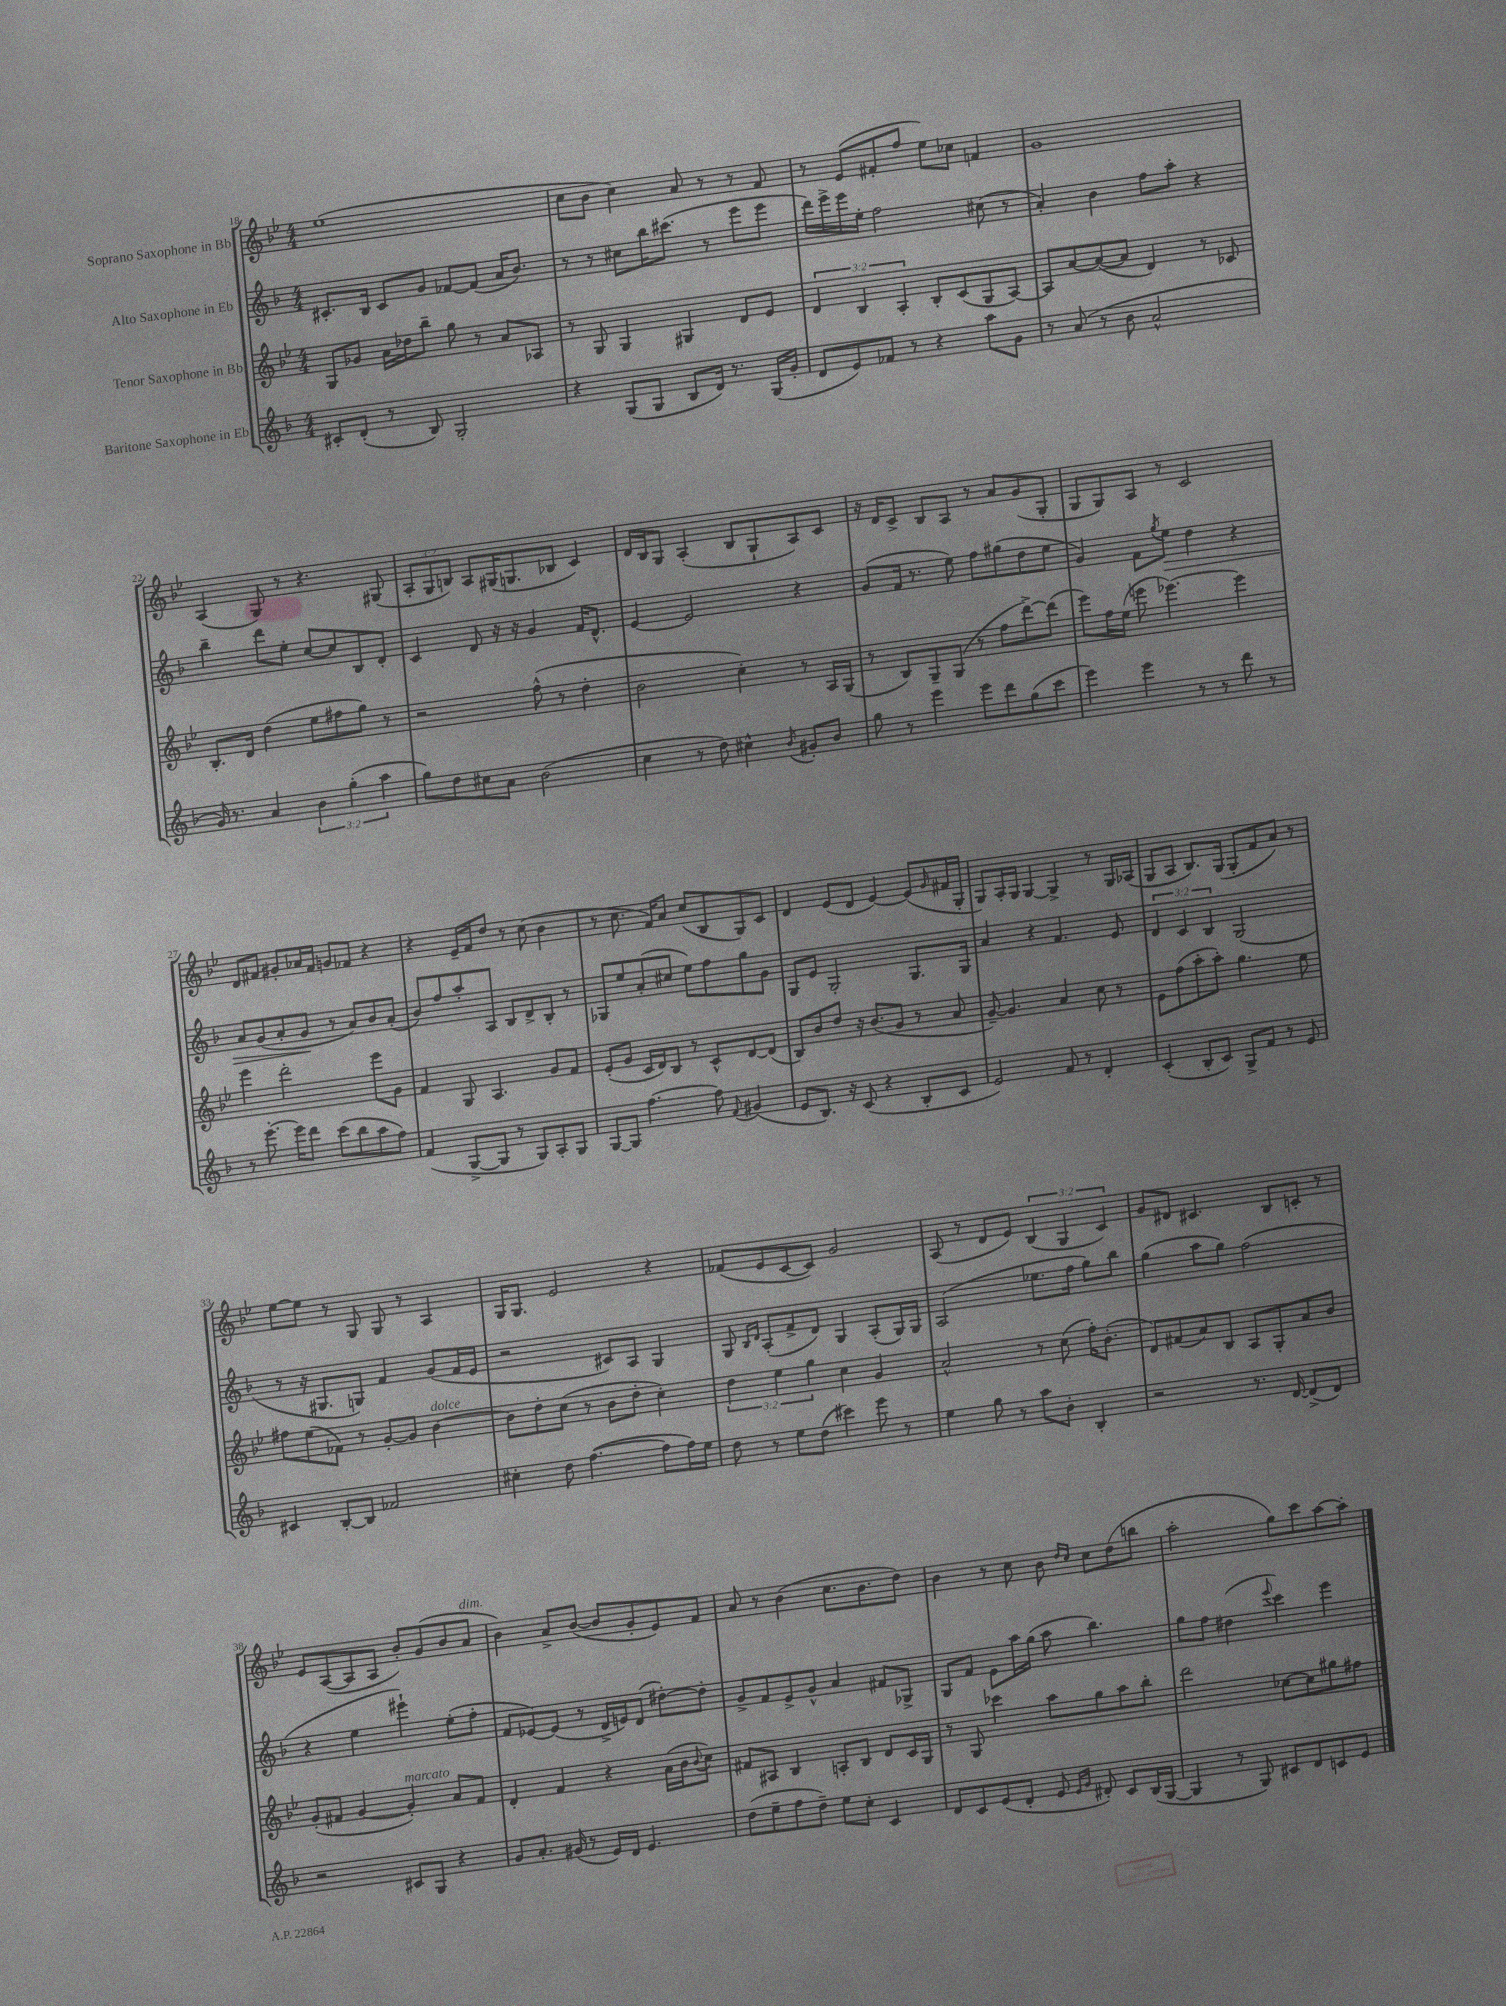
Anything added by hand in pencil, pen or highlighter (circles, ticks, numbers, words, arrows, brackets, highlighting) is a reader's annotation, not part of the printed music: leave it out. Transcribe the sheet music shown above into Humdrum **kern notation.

**kern	**kern	**kern	**dynam	**kern
*part4	*part3	*part2	*part2	*part1
*staff4	*staff3	*staff2	*staff2	*staff1
*I"Baritone Saxophone in Eb	*I"Tenor Saxophone in Bb	*I"Alto Saxophone in Eb	*	*I"Soprano Saxophone in Bb
*clefG2	*clefG2	*clefG2	*	*clefG2
*k[b-]	*k[b-e-]	*k[b-]	*	*k[b-e-]
*M4/4	*M4/4	*M4/4	*	*M4/4
=18	=18	=18	=18	=18
8c#X'/L	8G/L	8.c#X'/L	.	(1ee-
(8d'/J	8g-X/J	.	.	.
.	.	16B-/Jk	.	.
8r	16a\LL	8c#/L	.	.
.	16dd-X\J	.	.	.
8B-/)	8bb-~\J	8g/J	.	.
2G'/	8gg\	[8f-X/L	.	.
.	8r	(8f-/J]	.	.
.	8a/L	16a/KL	.	.
.	.	8.b-/J)	.	.
.	8A-X/J	.	.	.
=19	=19	=19	=19	=19
4r	8r	8r	.	8cc\L
.	8G/	8r	.	8b-\J
(8G/L	4G/	8cc#X\L	.	4cc\)
8G/J	.	16bb-\K	.	.
.	.	(8.ccc#X\J	.	.
8B-/L	4G#X/	.	.	8a/
16d/Jk)	.	8r	.	8r
8.r	.	.	.	.
.	8d/L	8eee\L	.	8r
(16G/LL	8e-/J	8eee\J	.	8f/
16g'/JJ	.	.	.	.
=20	=20	=20	=20	=20
8d/L	6d/	16ddd\LL)	.	8r
.	.	16eee^\	.	.
8e/)	.	16eee\	.	(8e-/L
.	6B-/	.	.	.
.	.	16ee'\JJ	.	.
8f-X/J	.	2ff\	.	8f#X'/
.	6A'/	.	.	.
8r	.	.	.	8ff/J
4r	8B-'/L	.	.	8ee-\L)
.	(8c/	.	.	8cc-X\J
8aa\L	8G/	(8cc#X\	.	4fn/
8g\J	[8A/J)	8r	.	.
=21	=21	=21	=21	=21
8r	8A/L]	4a'/)	.	1g
(8a/	[8a/	.	.	.
8r	(8a/_	4b-\	.	.
8b-\	8a/J]	.	.	.
2a^^/	4d/)	8ff\L	.	.
.	.	8aa'\J	.	.
.	8r	4r	.	.
.	8c-X/	.	.	.
!!LO:LB:g=z
=22	=22	=22	=22	=22
16g/)	8.B-'/L	4bb-~\	.	(4A/
8.r	.	.	.	.
.	16d/Jk	.	.	.
4a/	(4dd\	8ddd\L	.	8G/)
.	.	8ee'\J	.	8r
6b-\	8ee-\L	[8cc/L	.	4.r
.	8ff#X\	8cc/]	.	.
(6gg'\	.	.	.	.
.	8gg\J)	8B-/	.	.
6aa\	.	.	.	.
.	8r	8d'/J	.	(8G#X/
=23	=23	=23	=23	=23
8gg\L)	2r	4c/	.	12A'/L
.	.	.	.	12G/
8dd\	.	.	.	.
.	.	.	.	12Bn/J)
8cc#X\	.	8d/	.	8A/L
8a\J	.	16r	.	(16G#X/K
.	.	16r	.	8.Gn/
(2b-\	(8ff^^\	4g/	.	.
.	8r	.	.	8B-X/J
.	4dd'\	16f/KL	.	4c/)
.	.	8.d^^/J	.	.
=24	=24	=24	=24	=24
4cc\	2b-\	[4e/	.	16d/LL
.	.	.	.	16B-/J
.	.	.	.	8G/J
8r	.	2e/]	.	(4A'/
8dd\)	.	.	.	.
4cc#X^^\	4cc'\)	.	.	8B-/L
.	.	.	.	8G`/
8qb-/	.	.	.	.
8g#X'/L	8r	4r	.	8A/)
8b-/J	16A/LL	.	.	8c/J
.	(16G/JJ	.	.	.
=25	=25	=25	=25	=25
8gg\	8r	(8g/L	.	16r
.	.	.	.	16d/KL
8r	8B-/L)	16f/Jk	.	8c^/J
.	.	8.r	.	.
4eee\	8G~/	.	.	8B-/L
.	(8G/J	8ee\)	.	8A/J
8eee\L	8r	8ff\L	.	8r
8ddd\	8ff\L	(8gg#X\	.	8a/L
(8gg\	[8ddd^\)	8dd\	.	(8g/
8ccc\J	(8ddd\J]	8ee\J	.	8G'/J
=26	=26	=26	=26	=26
4eee\)	8eee-\L)	4g/)	.	8G/L
.	16ff\L	.	.	8G/)
.	(16ee-\JJ	.	.	.
4eee\	8eeen\	8f\L	.	8A/J
.	.	8qgg/	.	.
!	!	!	!LO:HP:b	!
.	[4.eee-X\)	8ee\J	>	8r
8r	.	4dd\	.	2c/
8r	.	.	.	.
8ddd\	4eee-\]	4r	.	.
8r	.	.	.	.
!!LO:LB:g=z
=27	=27	=27	=27	=27
8r	4eee-\	8a/L	.	8d/L
[8.eee'\	.	(8g/	.	8f#X/J
.	2ddd'\	8a'/	.	8g#X'/L
16eee\KL]	.	.	.	.
8ddd\J	.	8g/J	.	16a-X/L
.	.	.	.	16f#/JJ
(8ccc\L	.	8r	]	8gn/L
8bb-\	.	8a/L)	.	8f-X/J
8aa\	8eee-\L	8b-/	.	4r
8ff\J)	8g\J	(8a'/J	.	.
=28	=28	=28	=28	=28
(4f/	4f/	8b-/L)	.	4r
.	.	8ff/	.	.
[8G^/L	8G/	8aa'/	.	16e-~/LL
.	.	.	.	16f/J
8G/J]	4.A/	8A/J	.	8dd/J
8r	.	8B-/L	.	8r
8G/L)	.	8d^/	.	(8cc\
8A'/	8g/L	8B-'/J	.	4b-\
8G/J	8f/J	8r	.	.
=29	=29	=29	=29	=29
[8G/L	(8e-'/L	8G-X/L	.	8r
8G/J]	8g/J	8ee/	.	8.cc\
[4.ff\	16c/LL	(8a'/	.	.
.	16d/J)	.	.	16f/KL)
.	8B-/J	8cc#X/J	.	8a/J
.	8r	8ee\L)	.	(8cc/L
8ff\]	8c^^/L	8ff\	.	8B-/
8qqf/	.	.	.	.
(4g#X/	[8d/	8gg\	.	8G/)
.	(8d/J]	8g\J	.	8c/J
=30	=30	=30	=30	=30
8e/L	8B-/L)	8G/L	.	4d/
8.B-/J)	8b-/	8e/J	.	.
.	8dd/J	2G'/	.	(8e-/L
16r	.	.	.	.
(8c/	16r	.	.	8d/J
.	(8.b-/L	.	.	.
4r	.	.	.	[4e-/)
.	8g/J	.	.	.
8B-'/L	8r	8.G/L	.	(8e-/L]
.	.	.	.	16qqg/
8c/J	8a/	.	.	16f#X/L
.	.	16G/Jk	.	16G'/JJ
=31	=31	=31	=31	=31
2e/)	[8g~/)	4a/	.	8G/L)
.	4.g/]	.	.	16A'/L
.	.	.	.	16G/JJ
.	.	4r	.	[4G/
8f/	4a/	4.f/	.	4G^/]
8r	.	.	.	.
4d'/	8cc\	.	.	8r
.	8r	8e/	.	16G/LL
.	.	.	.	(16A-X/JJ
=32	=32	=32	=32	=32
(4c'/	8e-\L	6d/	.	8G/L
.	(8ff\	.	.	8A/J
.	.	6c/	.	.
8B-'/L	8aa'\	.	.	8.B-/L)
.	.	6B-/	.	.
8c/J)	8aa'\J)	.	.	.
.	.	.	.	(16G/Jk
8G^/L	4.gg\	(2G/	.	8G'/L
8f/J	.	.	.	8f/
8r	.	.	.	8a/J)
8e/	8ee-\	.	.	8r
!!LO:LB:g=z
=33	=33	=33	=33	=33
4c#X/	8ff#X\L	8r	.	[8ee-\L
.	(8ee-\	16r	.	8ee-\J]
.	.	8.G#X/L	.	.
[8B-'/L	8f-X\J)	.	.	8r
8B-/J]	8r	8Gn/J)	.	8G/
2f-X/	[8g'/L	4f/	.	8G/
.	8g/J]	.	.	8r
!	!LO:TX:a:i:t=dolce	!	!	!
.	[4b-\	(8g/L	.	4A/
.	.	16f/L	.	.
.	.	16e/JJ	.	.
=34	=34	=34	=34	=34
4cc#X'\	8b-\L]	2r	.	16G/KL
.	.	.	.	8.G/J
.	8dd'\	.	.	.
8dd\	(8cc\J	.	.	2e-/
([4.ff\	8r	.	.	.
.	8b-\L	8c#X/L)	.	.
.	8dd'\J	8A/J	.	.
8ff\L]	4cc'\)	4G/	.	4r
16ff\L)	.	.	.	.
16ee\JJ	.	.	.	.
=35	=35	=35	=35	=35
8dd\	6dd\	8G/	.	(8f-X/L
.	.	16qqB-/LL	.	.
.	.	16qqd/JJ	.	.
8r	.	(8A'/L	.	8e-/
.	6ee-\	.	.	.
8ee\L	.	8f^/	.	[8c/
.	6gg\	.	.	.
(8dd\J	.	8d/J)	.	8c/J])
4ccc#X\)	4cc\	4G/	.	2g/
8eee\	4g/	(8A'/L	.	.
8r	.	16G/L)	.	.
.	.	16G/JJ	.	.
=36	=36	=36	=36	=36
4ee\	2a^^/	(2A/	.	(8A/
.	.	.	.	8r
8gg\	.	.	.	8d/L
8r	.	.	.	8e-/J)
8aa\L	8r	8.ee-X\L	.	(6B-/
8b-'\J	(8cc\	.	.	.
.	.	.	.	6G/
.	.	16ff\Jk	.	.
4B-'/	16ff'\KL)	8gg\L)	.	.
.	(8.b-'\J	.	.	.
.	.	.	.	6c/)
.	.	8bb-\J	.	.
=37	=37	=37	=37	=37
2r	8d/L)	(4gg\	.	8g/L
.	(8f#X/	.	.	8d#X/J
.	8a/)	8aa\L	.	4.c#X/
.	8B-/J	8gg\J)	.	.
8.r	8A/L	(2ff\	.	.
.	8G'/	.	.	8B-/L
[16d/	.	.	.	.
(8d^/L]	8a/	.	.	8cn'/J
8d/J)	8b-/J	.	.	8r
!!LO:LB:g=z
=38	=38	=38	=38	=38
2r	(8g'/L	4r	.	8e-/L
.	8f#X/J	.	.	([8A/
.	[4g/	4ee\	.	8A/]
.	.	.	.	8A/J
!	!LO:TX:a:i:t=marcato	!	!	!
8c#X/L	4g'/])	4eee#X`\)	.	8b-'/L)
8G/J	.	.	.	(8g/
4r	8a/L	(8ee'\L	.	8b-/
!	!	!	!	!LO:TX:a:i:t=dim.
.	8f#/J	8ff'\J	.	8a/J
=39	=39	=39	=39	=39
8g/L	4d'/	8f/L	.	4b-\)
8.a'/J	.	[8e-X/)	.	.
.	4f/	(8e-/J]	.	8a^/L
(16g#X/	.	.	.	.
8r	.	8r	.	([8b-/J
16e/LL)	4r	16d^/LL	.	8b-/L]
16d/JJ	.	16en/J)	.	.
4.e/	.	(8d/J	.	8g'/
.	(16a\LL	[8dd#X'\L)	.	8e-/)
.	16b-\J	.	.	.
.	8qqb-/	.	.	.
.	8cc\J)	8dd#'\J]	.	8f/J
=40	=40	=40	=40	=40
(8dd\L	8f#X/L	8g^/L	.	8a/
8ee~\	8A#X/J	8f/	.	8r
8ff\	4B-/	8e^/	.	(4b-\
8dd~\J)	.	8g^^/J	.	.
8ee\L	8An'/L	4a/	.	8.cc\L
8cc'\J	8B-/J	.	.	.
.	.	.	.	8.b-\
4c/	8d/L	8f#X/L	.	.
.	16c/L	8G-X^/J	.	8dd\J)
.	16G/JJ	.	.	.
=41	=41	=41	=41	=41
8d/L	8r	8G/L	.	4b-\
8c/	8G/	8f/J	.	.
(8e/	4ccc-X\	8e\L	.	8r
8d'/J	.	16aa\L	.	8cc\
.	.	(16gg\JJ	.	.
8e/	8aa\L	8aa\	.	8b-\
16qqe/LL	.	.	.	16qqdd/LL
16qqg/JJ	.	.	.	16qqcc/JJ
8d#X'/)	8gg\	4.bb-\)	.	8cc\L
8c/L	8aa\	.	.	(8dd\
(16B-/L	8bb-'\J	.	.	8bbn\J
[16G/JJ	.	.	.	.
=42	=42	=42	=42	=42
4G/]	2ddd\	8gg\L	.	2aa'\
.	.	8ff\J	.	.
8r	.	(4dd#X\	.	.
8G/)	.	.	.	.
.	.	8qqeee/	.	.
8c#X/L	[8cc-X\L	4ccc\)	.	8gg\L)
8d/	8cc-\]	.	.	8ccc\
8cn/	8gg#X\	4eee\	.	[8aa\
8e/J	8ff#X\J	.	.	8aa'\J]
==	==	==	==	==
*-	*-	*-	*-	*-
